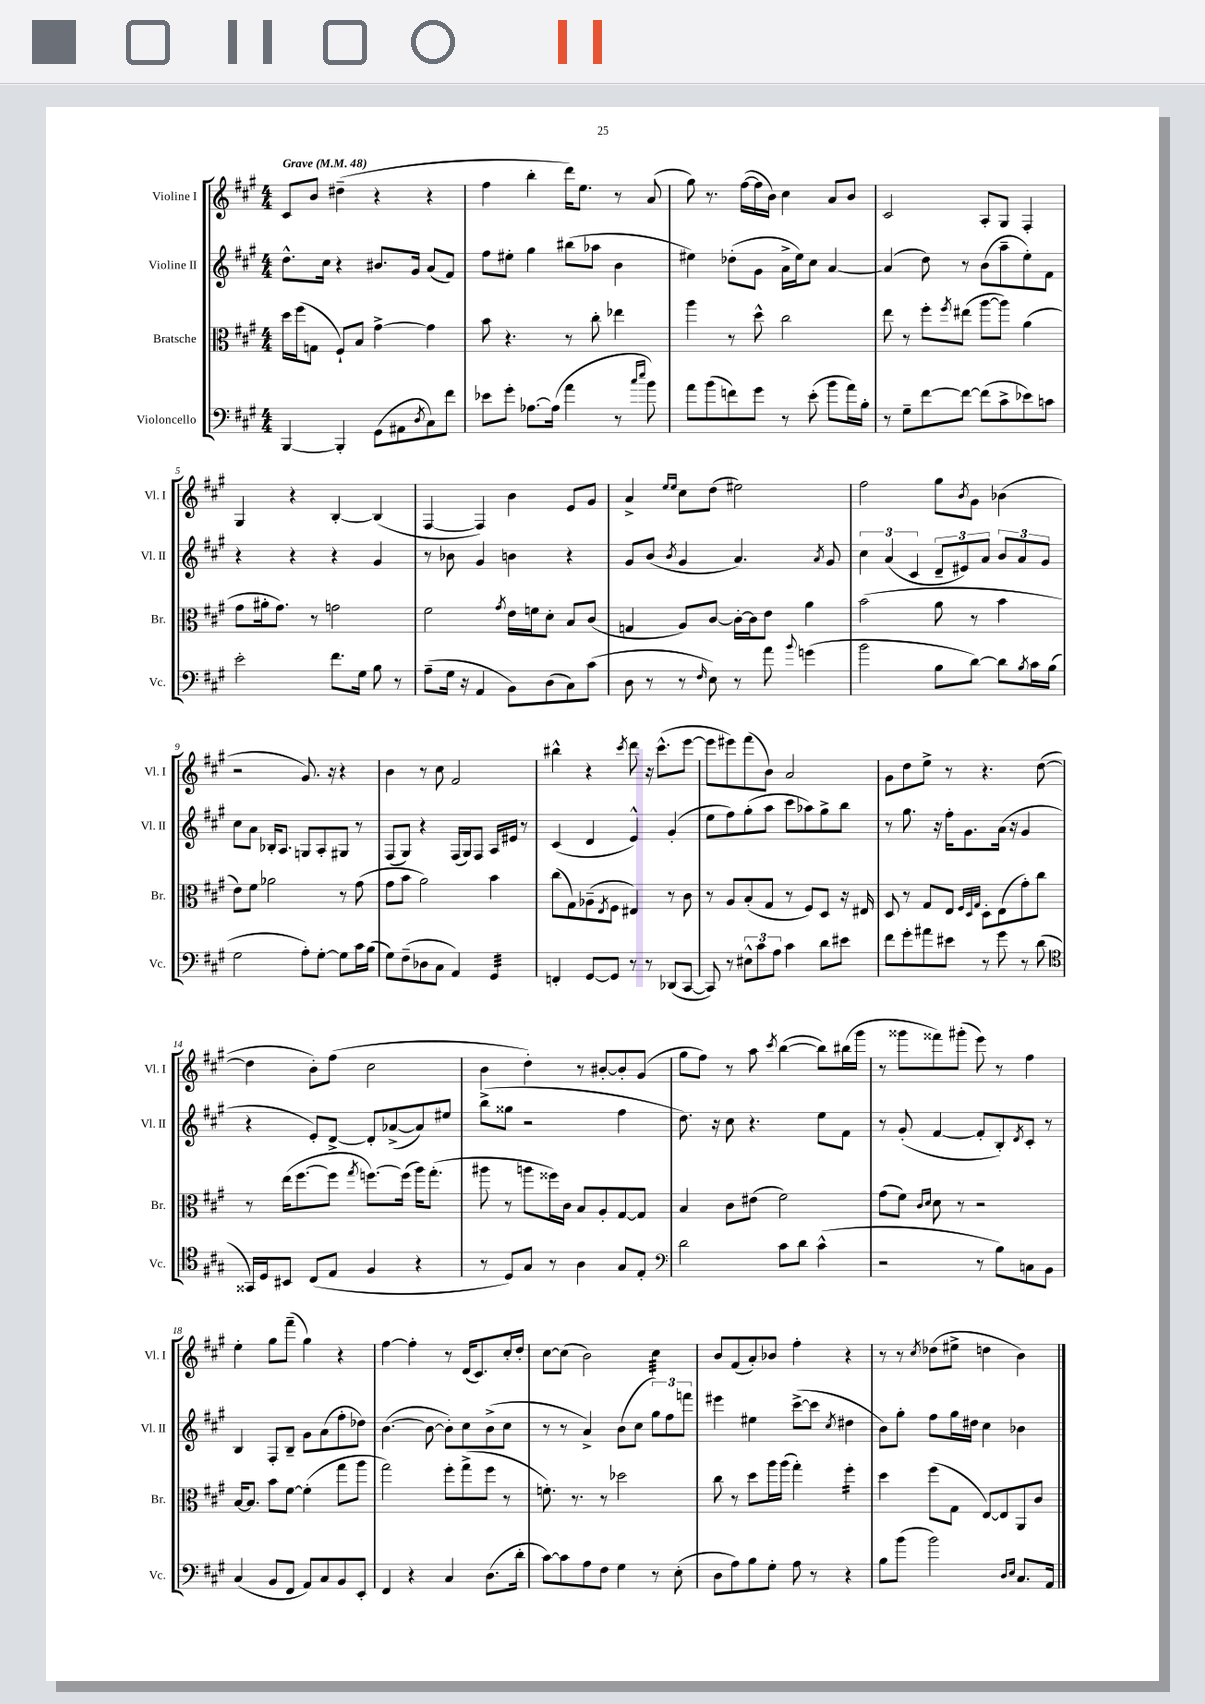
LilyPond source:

<<
\new StaffGroup <<
\new Staff = "s0" \with { instrumentName = "Violine I" shortInstrumentName = "Vl. I" } {
    \clef treble \key a \major \numericTimeSignature \time 4/4 \tempo "Grave" 4 = 48
    cis'8 b'8 dis''4--( r4 r4 |
    fis''4 b''4-. d'''16) e''8. r8 a'8( |
    gis''8) r8. fis''16~( fis''16 b'16) cis''4 a'8 b'8 |
    cis'2 a8-. gis8 fis4-. |
    gis4 r4 b4~-. b4( |
    fis4~ fis4) b'4 e'8 gis'8 |
    a'4-> \grace { e''16 e''16 } cis''8 d''8( eis''2) |
    fis''2 gis''8 \acciaccatura { b'8 } gis'8 bes'4( |
    r2 gis'8.) r16 r4 |
    b'4 r8 cis''8 fis'2 |
    bis''4-^ r4 \acciaccatura { cis'''8 } d'''8 r16 cis'''8.-^( e'''8~ |
    e'''8 eis'''8) fis'''8( b'8) a'2 |
    gis'8 d''8 e''8-> r8 r4. d''8~( |
    d''4 b'8-.) fis''8( cis''2 |
    b'4 d''4-.) r8 bis'8~-. bis'8-. gis'8( |
    gis''8 fis''8) r8 a''8 \acciaccatura { cis'''8 } b''4~( b''8) bis''16( gis'''16 |
    r8 gisis'''8 fisis'''8) gis'''8-.( e'''8) r8 fis''4 |
    e''4-. gis''8 fis'''8--( gis''4) r4 |
    fis''4~ fis''4-. r8 d'16( cis'8.) cis''16-. d''16-. |
    cis''8~ cis''8( b'2) cis''4:32 |
    b'8 fis'8( a'8-.) bes'8 fis''4-. r4 |
    r8 r8 \acciaccatura { cis''8 } des''8( eis''8-> d''4 b'4) \bar "|." |
}
\new Staff = "s1" \with { instrumentName = "Violine II" shortInstrumentName = "Vl. II" } {
    \clef treble \key a \major \numericTimeSignature \time 4/4
    d''8.-^ cis''16 r4 bis'8. gis'16 a'8( fis'8) |
    fis''8 eis''8-. gis''4 bis''8( aes''8 b'4 |
    eis''4) des''8-.( gis'8 a'16-> eis''16) cis''8 a'4~ |
    a'4( d''8) r8 b'8( a''8-- e''8-.) fis'8 |
    r4 r4 r4 gis'4 |
    r8 bes'8 gis'4 b'4 r4 |
    gis'8 b'8( \acciaccatura { b'8 } gis'4 a'4.) \acciaccatura { a'8 } gis'8 |
    \tuplet 3/2 { cis''4 a'4( cis'4 } \tuplet 3/2 { d'8-- eis'8) a'8 } \tuplet 3/2 { b'8 a'8 gis'8 } |
    cis''8 a'8 bes16-. a8. g8 a8-. gis8 r8 |
    fis8( gis8) r4 fis16( gis16) fis8 a16 eis'16 r8 |
    cis'4( d'4 e'4-^) gis'4-.( |
    e''8 fis''8) gis''8-.( a''8 cis'''8 aes''8) gis''8-> b''8 |
    r8 gis''8. r16 fis''16-. gis'8. a'16( r16 gis'4 |
    r4 e'8-.) d'8~-> d'8-. aes'8~->( aes'8) eis''8 |
    b''8->( gisis''8 r2 fis''4 |
    d''8.) r16 cis''8 r4. e''8 fis'8 |
    r8 gis'8-.( fis'4~ fis'8-. b8-.) \acciaccatura { d'8 } cis'8-. r8 |
    b4 fis8-. b8-- gis'8 a'8( fis''8-. des''8) |
    b'4.~( b'8~ b'8-.) cis''8 b'8->( cis''8 |
    r8 r8 a'4->) b'8( cis''8 \tuplet 3/2 { gis''8) fis''8 f'''8 } |
    eis'''4 eis''4 cis'''8~->( cis'''8 \acciaccatura { cis''8 } dis''4 |
    b'8) gis''8-. fis''8 gis''16 dis''16 cis''4 bes'4 \bar "|." |
}
\new Staff = "s2" \with { instrumentName = "Bratsche" shortInstrumentName = "Br." } {
    \clef alto \key a \major \numericTimeSignature \time 4/4
    d''16 fis''16( g8 fis8-!) b8 gis'4~-> gis'4 |
    b'8 r4. r8 cis''8-. ees''4 |
    a''4 r8 d''8-^ cis''2 |
    e''8 r8 fis''8-. \acciaccatura { fis''8 } eis''8( a''8~ a''8) a'4( |
    gis'8 ais'16-. gis'8.) r8 g'2 |
    fis'2 \acciaccatura { gis'8 } e'16 f'16 d'8-. b8 cis'8( |
    g4 a8) cis'8~ cis'16~-. cis'16 e'8 a'4 |
    b'2( a'8 r8 b'4 |
    e'8) fis'8 aes'2 r8 gis'8( |
    gis'8 b'8 a'2) b'4 |
    cis''8( gis8) aes8--( \acciaccatura { e8 } fis8 eis4) r8 cis'8 |
    r8 a8 b8-.( gis8 r8 fis8) d8 r16 eis16 |
    d8 r8 gis8 e8 \grace { fis32 d32 gis32 } d8-. e8( gis'8-.) cis''8 |
    r8 e''16( fis''8.~ fis''8 \acciaccatura { gis''8 } f''8.~) f''16( a''16) gis''8.-.( |
    ais''8 r8 a''8 fisis''16) cis'16 b8 a8-. gis8~ gis8 |
    b4 cis'8 eis'8( fis'2) |
    gis'8( fis'8) \grace { cis'16 d'16 } d'8 r8 r2 |
    b16~ b8. b'8 fis'8~ fis'4-.( gis''8 a''8 |
    gis''2) fis''8-. gis''8->( fis''8 r8 |
    f'8.-.) r8. r8 des''2 |
    cis''8 r8 d''8 a''16 a''16( gis''4-.) fis''4:16-. |
    d''4 fis''8( gis8 e8~) e8 a,8 cis'8 \bar "|." |
}
\new Staff = "s3" \with { instrumentName = "Violoncello" shortInstrumentName = "Vc." } {
    \clef bass \key a \major \numericTimeSignature \time 4/4
    b,,4~ b,,4-. gis,8( ais,8 \acciaccatura { d8 } cis8) fis'8 |
    ees'8 gis'8-. aes8.~ aes16( a'4 r8 \grace { cis''16 e''16 } b'8) |
    a'8 b'8( f'8) gis'8 r8 e'8-.( b'8 a'16) b16-. |
    r8 gis8-- fis'8~ fis'8~ fis'8( cis'8-> ees'8) c'8 |
    e'2-. fis'8. gis16 b8 r8 |
    a8--( gis16 r16 a,4 b,8) d8( cis8) cis'8( |
    d8 r8 r8 \grace { fis16 } e8) r8 a'8 \appoggiatura { b'8 } g'4( |
    b'2 b8 d'8~) d'8 \acciaccatura { b8 } cis'16 b16( |
    gis2 a8-.) gis8~-. gis8 cis'16 b16( |
    gis8) fis8--( des8 cis8 a,4) gis,4:32 |
    f,4-. gis,8~ gis,8 r8 r8 des,8( cis,8~ |
    cis,8) r8 \tuplet 3/2 { eis8-^ cis'8 a8 } cis'4 d'8 eis'8 |
    fis'8 gis'8-. ais'8 eis'8 r8 gis'8 r8 d'8( |
    \clef tenor gisis,16) d16 bis,8 cis8( e8 fis4 r4 |
    r8 d8) gis8 r8 a4 gis8 e8-. |
    \clef bass d'2 cis'8 d'8 cis'4-^( |
    r2 r8 b8) c8 b,8 |
    cis4( b,8 fis,8 a,8) cis8 b,8 e,8-. |
    fis,4 r4 cis4 d8.( d'16-. |
    cis'8~) cis'8 a8 fis8 gis4 r8 e8-.( |
    d8 a8) b8 gis8-. a8 r8 r4 |
    b8 b'8( b'2) \grace { d16 e16 } cis8. a,16 \bar "|." |
}
>>
>>
